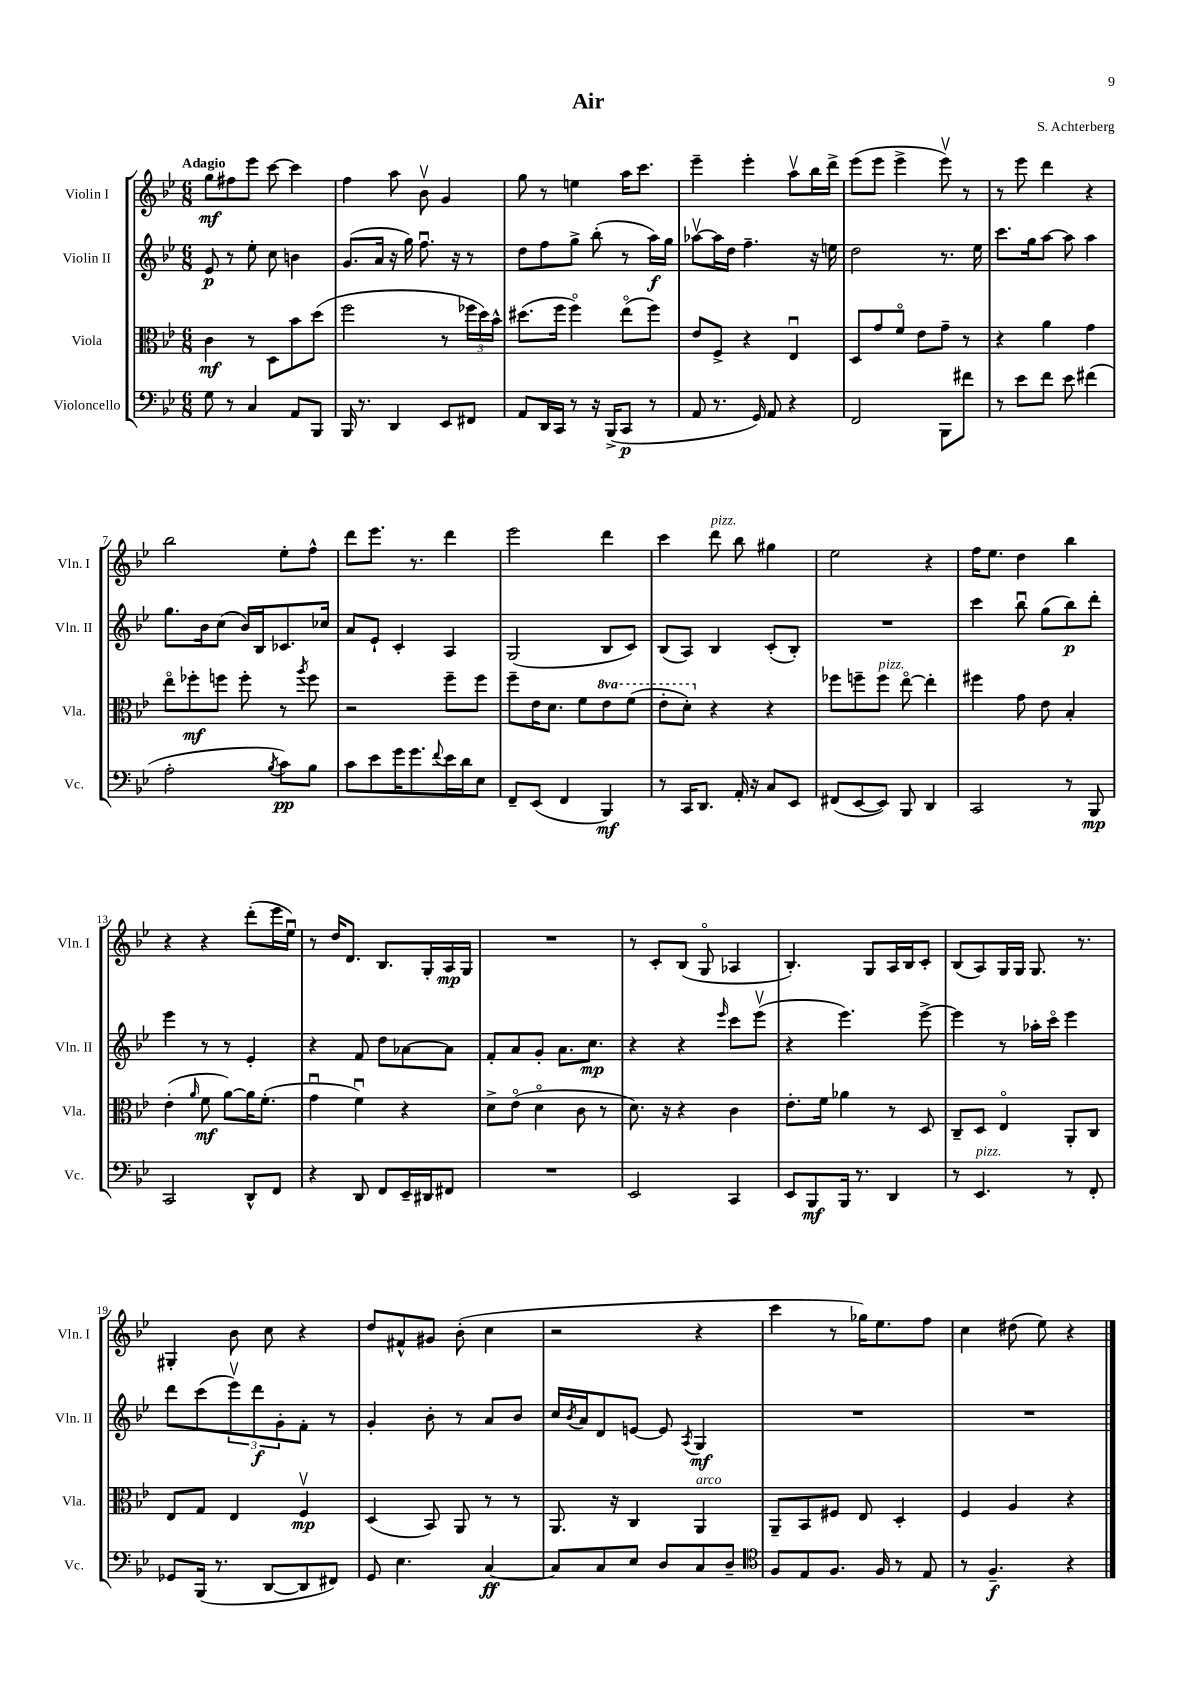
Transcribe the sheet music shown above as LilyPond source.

\header { title = "Air" composer = "S. Achterberg" }
<<
\new StaffGroup <<
\new Staff = "s0" \with { instrumentName = "Violin I" shortInstrumentName = "Vln. I" } {
    \clef treble \key bes \major \numericTimeSignature \time 6/8 \tempo "Adagio"
    g''8\mf fis''8 ees'''8 c'''8~ c'''4 |
    f''4 a''8 bes'8\upbow g'4 |
    g''8 r8 e''4 a''16 c'''8. |
    ees'''4-- ees'''4-. a''8\upbow bes''16 d'''16-> |
    ees'''8( ees'''8 ees'''4-> ees'''8\upbow) r8 |
    r8 ees'''8 d'''4 r4 |
    bes''2 ees''8-. f''8-^ |
    d'''8 ees'''8. r8. d'''4 |
    ees'''2 d'''4 |
    c'''4 d'''8^\markup { \italic "pizz." } bes''8 gis''4 |
    ees''2 r4 |
    f''16 ees''8. d''4 bes''4 |
    r4 r4 d'''8-.( ees'''16 ees''16\downbow) |
    r8 d''16 d'8. bes8. g16-. a16\mp g16 |
    R2. |
    r8 c'8-. bes8( g8\flageolet aes4 |
    bes4.-.) g8 a16 bes16 c'8-. |
    bes8( a8) g16 g16 g8. r8. |
    gis4-. bes'8 c''8 r4 |
    d''8 fis'8-^ gis'8 bes'8-.( c''4 |
    r2 r4 |
    c'''4 r8 ges''16) ees''8. f''8 |
    c''4 dis''8( ees''8) r4 \bar "|." |
}
\new Staff = "s1" \with { instrumentName = "Violin II" shortInstrumentName = "Vln. II" } {
    \clef treble \key bes \major \numericTimeSignature \time 6/8
    ees'8\p r8 ees''8-. c''8 b'4 |
    g'8.( a'16 r16 g''16) f''8.\downbow r16 r8 |
    d''8 f''8 g''8-> bes''8-.( r8 a''16\f) g''16 |
    aes''8~\upbow aes''16 d''16 f''4.-- r16 e''16 |
    d''2 r8. ees''16 |
    c'''8. g''16 a''8~ a''8 a''4 |
    g''8. bes'16 c''8( bes'16) bes16 ces'8. ces''16 |
    a'8 ees'8-! c'4-. a4 |
    g2( bes8 c'8) |
    bes8( a8) bes4 c'8-.( bes8-.) |
    R2. |
    c'''4 bes''8\downbow g''8( bes''8\p) d'''8-. |
    ees'''4 r8 r8 ees'4-. |
    r4 f'8 d''8 aes'8~ aes'8 |
    f'8-. a'8 g'8-. a'8. c''8.\mp |
    r4 r4 \grace { ees'''16 } c'''8 ees'''8\upbow( |
    r4 ees'''4.) ees'''8~-> |
    ees'''4 r8 aes''16-. c'''16\flageolet ees'''4 |
    d'''8 c'''8( \tuplet 3/2 { ees'''8\upbow) d'''8\f g'8-. } f'8-. r8 |
    g'4-. bes'8-. r8 a'8 bes'8 |
    c''16 \acciaccatura { bes'8 } a'16 d'8 e'8~ e'8 \acciaccatura { a8 } g4\mf |
    R2. |
    R2. \bar "|." |
}
\new Staff = "s2" \with { instrumentName = "Viola" shortInstrumentName = "Vla." } {
    \clef alto \key bes \major \numericTimeSignature \time 6/8 \set Staff.ottavationMarkups = #ottavation-simple-ordinals
    c'4\mf r8 d8 bes'8 d''8( |
    f''2 r8 \tuplet 3/2 { fes''16 d''16) bes'16-^ } |
    dis''8.( f''16 f''4\flageolet) ees''8\flageolet( f''8) |
    ees'8 f8-> r4 ees4\downbow |
    d8 g'8 f'8\flageolet ees'8 g'8-- r8 |
    r4 a'4 g'4 |
    ees''8\flageolet fes''8-.\mf f''8 f''8-. r8 \acciaccatura { a''8 } f''8 |
    r2 f''8-- f''8 |
    f''8-- ees'16 d'8. f'8 \ottava #1 ees''8 f''8( |
    ees''8-. d''8-.) \ottava #0 r4 r4 |
    fes''8 f''8-- f''8^\markup { \italic "pizz." } ees''8~\flageolet ees''4-. |
    fis''4 g'8 ees'8 bes4-. |
    ees'4-.( \grace { a'16 } f'8\mf a'8~) a'16 f'8.-.( |
    g'4\downbow f'4\downbow) r4 |
    d'8-> ees'8\flageolet( d'4\flageolet c'8 r8 |
    d'8.) r16 r4 c'4 |
    ees'8.-. f'16 aes'4 r8 d8 |
    c8-- d8 ees4\flageolet a,8-. c8 |
    ees8 g8 ees4 f4\upbow\mp |
    d4( bes,8) a,8 r8 r8 |
    a,8. r16 c4 a,4^\markup { \italic "arco" } |
    a,8-- bes,8 fis8 ees8 d4-. |
    f4 a4 r4 \bar "|." |
}
\new Staff = "s3" \with { instrumentName = "Violoncello" shortInstrumentName = "Vc." } {
    \clef bass \key bes \major \numericTimeSignature \time 6/8
    g8 r8 c4 a,8 bes,,8 |
    bes,,16 r8. d,4 ees,8 fis,8 |
    a,8 d,16 c,16 r8 r16 bes,,16->( c,8\p r8 |
    a,8 r8. g,16) a,8 r4 |
    f,2 bes,,8 fis'8 |
    r8 ees'8 f'8 ees'8 fis'4( |
    a2-. \acciaccatura { bes8 } c'8\pp) bes8 |
    c'8 ees'8 g'16 g'8. \appoggiatura { f'8 } ees'16 d'16 ees8 |
    f,8-- ees,8( f,4 bes,,4\mf) |
    r8 c,16 d,8. a,16-. r16 c8 ees,8 |
    fis,8( ees,8~ ees,8) bes,,8 d,4 |
    c,2 r8 bes,,8\mp |
    c,2 d,8-^ f,8 |
    r4 d,8 f,8 ees,16-- dis,16 fis,8 |
    R2. |
    ees,2 c,4 |
    ees,8 bes,,8\mf bes,,16 r8. d,4 |
    r8 ees,4.^\markup { \italic "pizz." } r8 f,8-. |
    ges,8 bes,,16( r8. d,8~ d,8 fis,8) |
    g,8 ees4. c4~\ff |
    c8 c8 ees8 d8 c8 d8-- |
    \clef tenor f8 ees8 f8. f16 r8 ees8 |
    r8 f4.--\f r4 \bar "|." |
}
>>
>>
